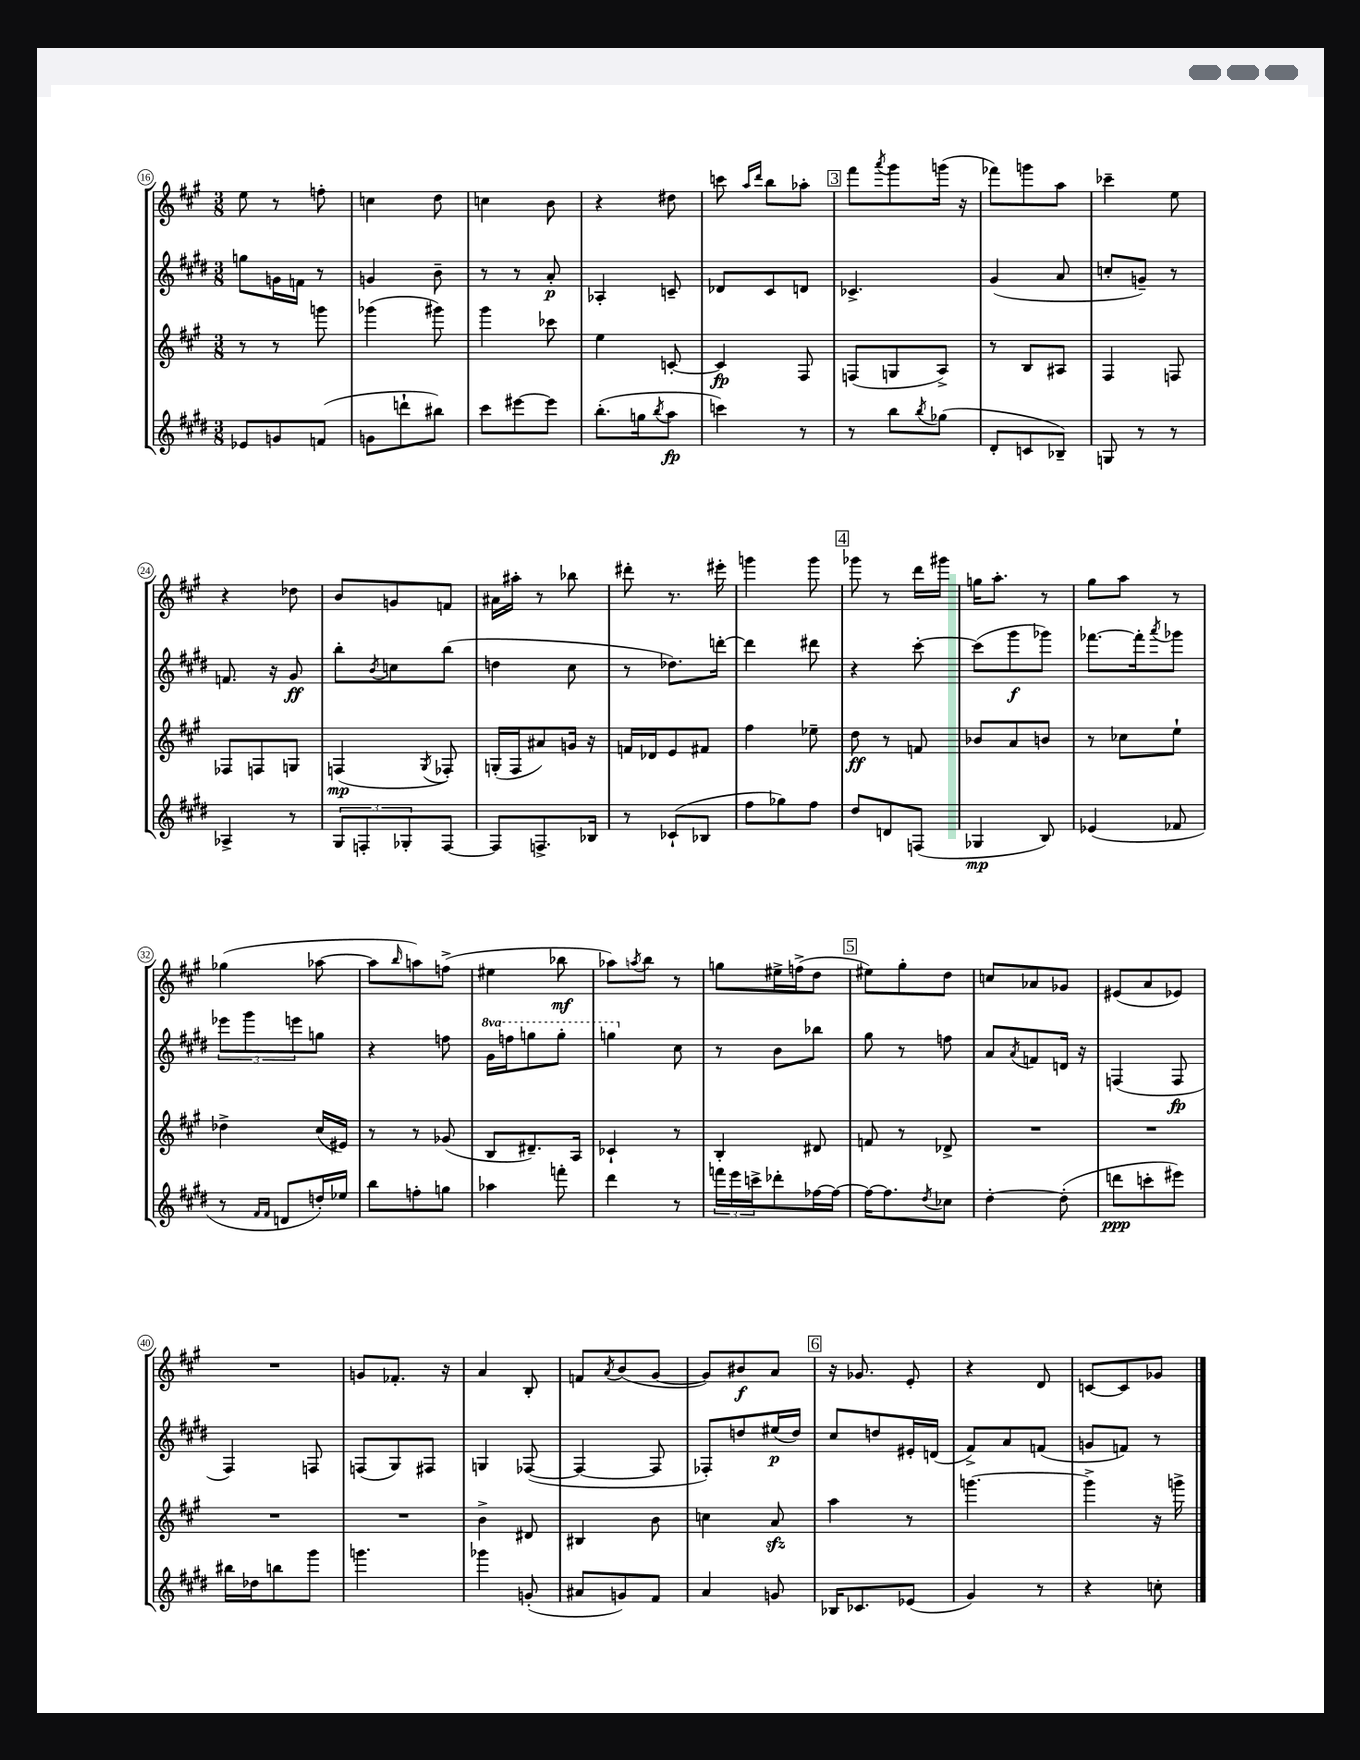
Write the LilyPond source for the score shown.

<<
\new StaffGroup <<
\new Staff = "s0" {
    \clef treble \key a \major \numericTimeSignature \time 3/8
    e''8 r8 f''8-. |
    c''4 d''8 |
    c''4 b'8 |
    r4 dis''8 |
    c'''8 \grace { a''16 d'''16 } b''8 aes''8-. |
    \mark \markup { \box "3" } fis'''8 \acciaccatura { a'''8 } gis'''8 g'''16( r16 |
    fes'''8) g'''8 a''8 |
    ces'''4-- e''8 |
    r4 des''8 |
    b'8 g'8 f'8 |
    ais'16 ais''16-. r8 bes''8 |
    dis'''8-. r8. eis'''16-. |
    g'''4 g'''8 |
    \mark \markup { \box "4" } ges'''8 r8 d'''16 gis'''16 |
    g''16 a''8.-. r8 |
    gis''8 a''8 r8 |
    ges''4( aes''8~ |
    aes''8 \grace { b''16 } a''8) f''8->( |
    eis''4 bes''8\mf |
    aes''8) \acciaccatura { a''8 } b''8 r8 |
    g''8 eis''16-> f''16->( d''8 |
    \mark \markup { \box "5" } eis''8) gis''8-. d''8 |
    c''8 aes'8 ges'8 |
    eis'8( a'8 ees'8) |
    R4. |
    g'8 fes'8.-. r16 |
    a'4 b8-. |
    f'8 \acciaccatura { a'8 } b'8( gis'8~ |
    gis'8) bis'8\f a'8 |
    \mark \markup { \box "6" } r16 ges'8. e'8-. |
    r4 d'8 |
    c'8~ c'8 ges'8 \bar "|." |
}
\new Staff = "s1" {
    \clef treble \key e \major \numericTimeSignature \time 3/8 \set Staff.ottavationMarkups = #ottavation-simple-ordinals
    g''8 g'16 f'16 r8 |
    g'4 b'8-- |
    r8 r8 a'8-.\p |
    aes4-. c'8-- |
    des'8 cis'8 d'8 |
    \mark \markup { \box "3" } ces'4.-> |
    gis'4( a'8 |
    c''8-. g'8--) r8 |
    f'8. r16 gis'8\ff |
    b''8-. \acciaccatura { b'8 } c''8 b''8( |
    d''4 cis''8 |
    r8 des''8.) d'''16~-. |
    d'''4 dis'''8 |
    \mark \markup { \box "4" } r4 cis'''8~-. |
    cis'''8( gis'''8\f ges'''8) |
    fes'''8.~ fes'''16-. \acciaccatura { a'''8 } ges'''8 |
    \tuplet 3/2 { ees'''8 gis'''8 e'''8 } g''8 |
    r4 f''8 |
    \ottava #1 gis''16 f'''16 g'''8 g'''8-. |
    g'''4 \ottava #0 cis''8 |
    r8 b'8 bes''8 |
    \mark \markup { \box "5" } gis''8 r8 f''8 |
    a'8 \acciaccatura { a'8 } f'8 d'16 r16 |
    f4( f8\fp |
    fis4) f8 |
    f8( gis8) fis8 |
    g4 fes8~( |
    fes4~ fes8 |
    fes8-.) d''8 eis''16\p( d''16) |
    \mark \markup { \box "6" } cis''8 d''8 eis'16-. d'16( |
    fis'8->) a'8 f'8( |
    g'8 f'8) r8 \bar "|." |
}
\new Staff = "s2" {
    \clef treble \key a \major \numericTimeSignature \time 3/8
    r8 r8 g'''8 |
    ges'''4( gis'''8) |
    gis'''4 ces'''8 |
    e''4 c'8~-. |
    c'4\fp fis8 |
    \mark \markup { \box "3" } f8( g8 a8->) |
    r8 b8 ais8 |
    fis4 f8 |
    fes8 f8 g8 |
    f4\mp( \acciaccatura { gis8 } fes8-.) |
    g16-.( fis16 ais'8) g'16 r16 |
    f'16 des'16 e'8 fis'8 |
    fis''4 ees''8-- |
    \mark \markup { \box "4" } d''8\ff r8 f'8 |
    bes'8 a'8 b'8 |
    r8 ces''8 e''8-! |
    des''4-> cis''16( eis'16) |
    r8 r8 ges'8( |
    b8 dis'8.--) a16 |
    ces'4-! r8 |
    b4-. dis'8 |
    \mark \markup { \box "5" } f'8 r8 des'8-> |
    R4. |
    R4. |
    R4. |
    R4. |
    b'4-> dis'8 |
    bis4 b'8 |
    c''4 a'8\sfz |
    \mark \markup { \box "6" } a''4 r8 |
    g'''4.~ |
    g'''4-> r16 g'''16-> \bar "|." |
}
\new Staff = "s3" {
    \clef treble \key e \major \numericTimeSignature \time 3/8
    ees'8 g'8 f'8( |
    g'8 d'''8-! bis''8) |
    cis'''8 eis'''8~ eis'''8 |
    b''8.-.( g''16 \acciaccatura { b''8 } a''8\fp |
    c'''4) r8 |
    \mark \markup { \box "3" } r8 b''8 \acciaccatura { b''8 } ges''8( |
    dis'8-. c'8 bes8--) |
    g8 r8 r8 |
    aes4-> r8 |
    \tuplet 3/2 { gis8 f8-. ges8-. } f8~ |
    f8 f8.-> bes16 |
    r8 ces'8-!( bes8 |
    fis''8 ges''8) fis''8 |
    \mark \markup { \box "4" } dis''8 d'8 f8( |
    ges4\mp b8) |
    ees'4( fes'8 |
    r8 \grace { fis'16 fis'16 } d'8 d''16-.) ees''16 |
    b''8 f''8-. g''8 |
    aes''4 f'''8-. |
    dis'''4 r8 |
    \tuplet 3/2 { f'''16 e'''16 c'''16-> } des'''8-. fes''16~ fes''16~ |
    \mark \markup { \box "5" } fes''16~ fes''8. \acciaccatura { dis''8 } ces''8 |
    dis''4~-. dis''8-.( |
    d'''8\ppp c'''8-. eis'''8) |
    bis''16 des''16 b''8 gis'''8 |
    g'''4. |
    ges'''4 g'8-.( |
    ais'8 g'8) fis'8 |
    a'4 g'8 |
    \mark \markup { \box "6" } bes16 ces'8. ees'8( |
    gis'4) r8 |
    r4 c''8-. \bar "|." |
}
>>
>>
\layout { \context { \Score currentBarNumber = #16 \override BarNumber.stencil = #(make-stencil-circler 0.1 0.3 ly:text-interface::print) } }
